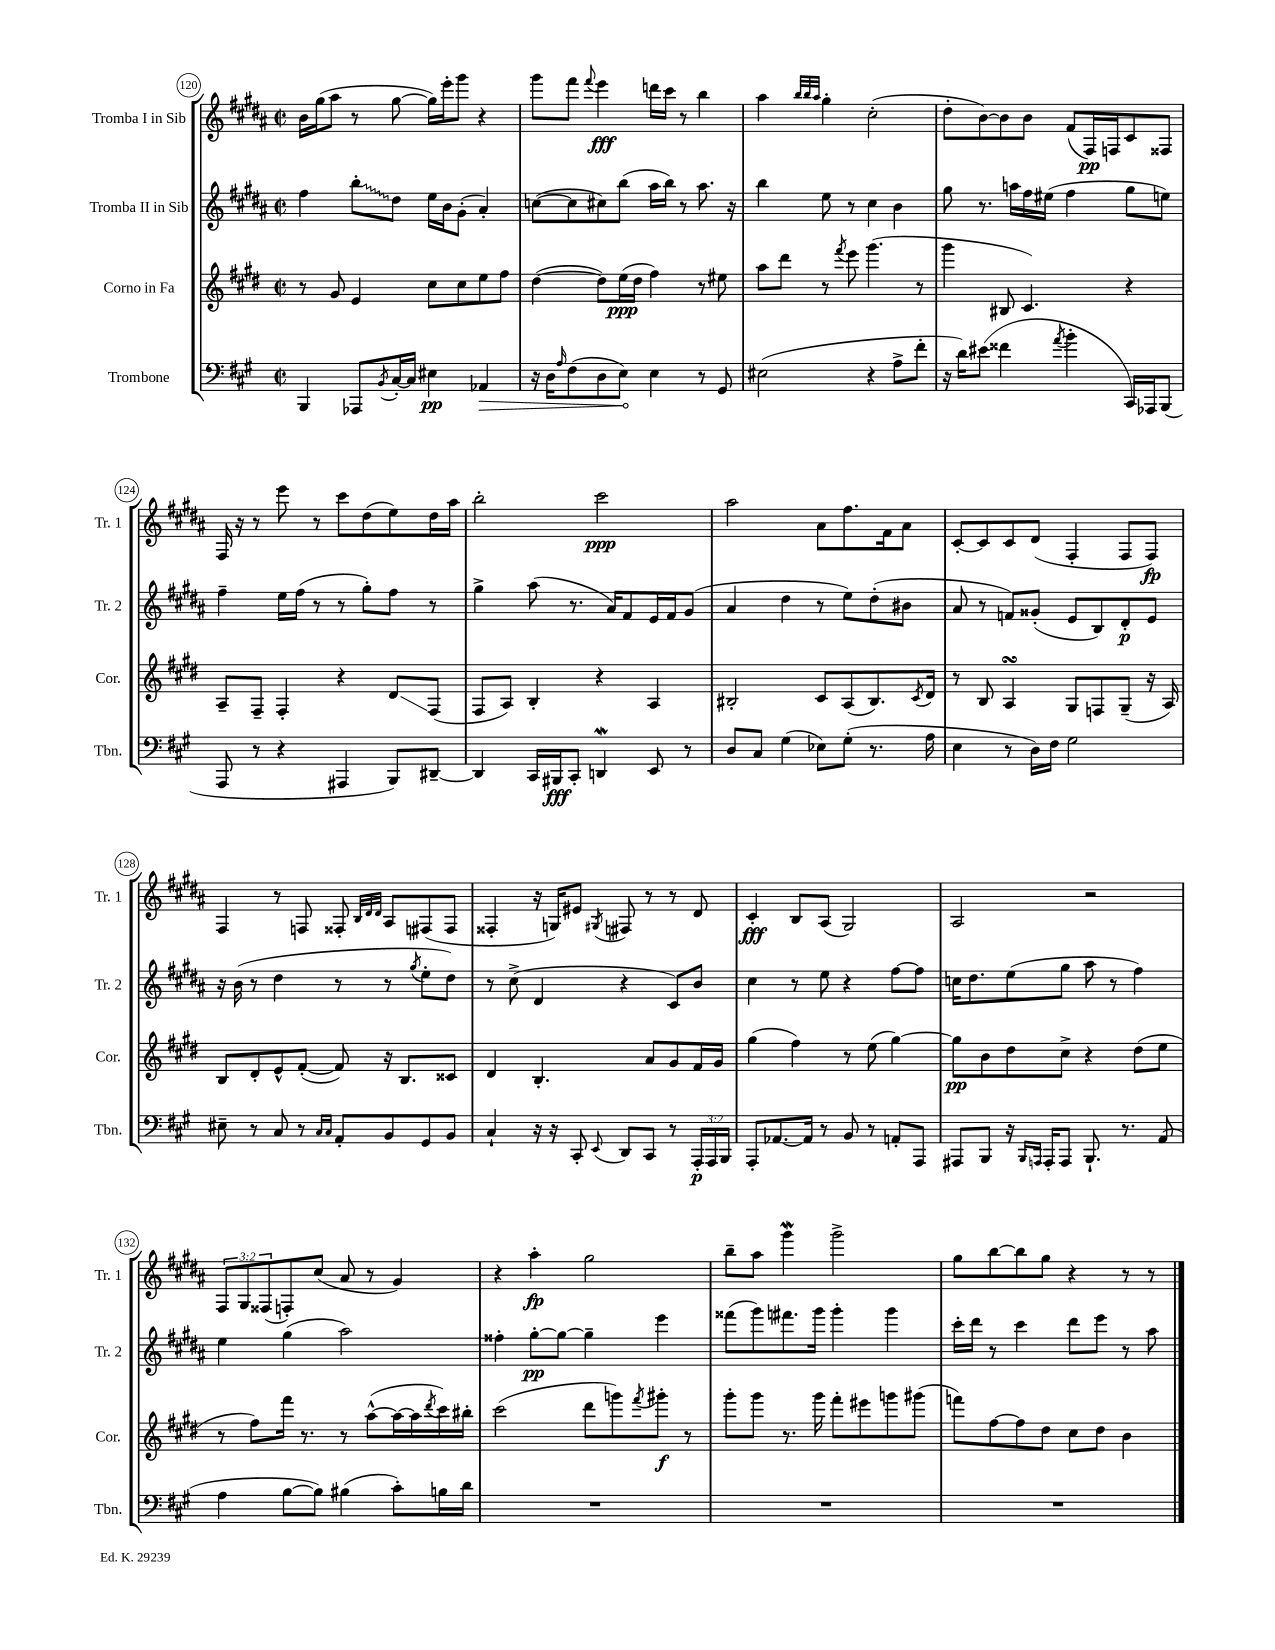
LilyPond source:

<<
\new StaffGroup <<
\new Staff = "s0" \with { instrumentName = "Tromba I in Sib" shortInstrumentName = "Tr. 1" } {
    \clef treble \key b \major \defaultTimeSignature \time 2/2 \override Staff.TupletNumber.text = #tuplet-number::calc-fraction-text
    b'16 gis''16( ais''8 r8 gis''8~ gis''16) e'''16-. gis'''8 r4 |
    gis'''8 fis'''8 \appoggiatura { fis'''8 } e'''4\fff d'''16 cis'''16 r8 b''4 |
    ais''4 \grace { b''32 b''32 ais''32 } gis''4-. cis''2-.( |
    dis''8-. b'8~) b'8 b'8 fis'8( fis16\pp) f16 cis'8 fisis8 |
    fis16 r16 r8 e'''8 r8 cis'''8 dis''8( e''8) dis''16 ais''16 |
    b''2-. cis'''2\ppp |
    ais''2 ais'8 fis''8. fis'16 ais'8 |
    cis'8~-. cis'8 cis'8 dis'8( fis4-. fis8 fis8\fp) |
    fis4 r8 f8 fisis8-. \grace { b32 dis'32 dis'32 } ais8 fis8( fis8 |
    fisis4-. r16 g16) eis'8 \acciaccatura { gis8 } fis8 r8 r8 dis'8 |
    cis'4-.\fff b8 ais8( gis2) |
    ais2 r2 |
    \tuplet 3/2 { fis8 gis8 fisis8( } f8-.) cis''8( ais'8 r8 gis'4) |
    r4 ais''4-.\fp gis''2 |
    b''8-- ais''8 gis'''4\mordent gis'''2-> |
    gis''8 b''8~ b''8 gis''8 r4 r8 r8 \bar "|." |
}
\new Staff = "s1" \with { instrumentName = "Tromba II in Sib" shortInstrumentName = "Tr. 2" } {
    \clef treble \key b \major \defaultTimeSignature \time 2/2
    fis''4 \once \override Glissando.style = #'zigzag b''8-.\glissando dis''8 e''16 b'16 gis'8-.( ais'4-.) |
    c''8~( c''8 cis''8) b''8( ais''16 b''16) r8 ais''8. r16 |
    b''4 e''8 r8 cis''4 b'4 |
    gis''8 r8. a''16 fis''16 eis''16( fis''4 gis''8 e''8) |
    fis''4-- e''16 fis''16( r8 r8 gis''8-.) fis''8 r8 |
    gis''4-> ais''8( r8. ais'16) fis'8 e'16 fis'16 gis'8( |
    ais'4 dis''4 r8 e''8) dis''8-.( bis'8 |
    ais'8 r8 f'8) gisis'8-.( e'8 b8) dis'8-.\p e'8 |
    r16 b'16( r8 dis''4 r8 r8 \acciaccatura { gis''8 } e''8-. dis''8) |
    r8 cis''8->( dis'4 r4 cis'8) b'8 |
    cis''4 r8 e''8 r4 fis''8~ fis''8 |
    c''16 dis''8. e''8( gis''8 ais''8 r8 fis''4) |
    e''4 gis''4( ais''2) |
    fisis''4-. gis''8~-.\pp gis''8~ gis''4-- e'''4 |
    fisis'''8( gis'''8) fis'''8. gis'''16 gis'''4-. gis'''4 |
    cis'''16-. dis'''16 r8 cis'''4 dis'''8 e'''8 r8 ais''8 \bar "|." |
}
\new Staff = "s2" \with { instrumentName = "Corno in Fa" shortInstrumentName = "Cor." } {
    \clef treble \key e \major \defaultTimeSignature \time 2/2
    r8 gis'8 e'4 cis''8 cis''8 e''8 fis''8 |
    dis''4~( dis''8) e''16\ppp( dis''16 fis''4) r8 eis''8 |
    a''8 dis'''8 r8 \acciaccatura { fis'''8 } e'''8 gis'''4.( r8 |
    gis'''4 bis8 cis'4.) r4 |
    a8-- fis8-- fis4-. r4 dis'8\glissando fis8( |
    fis8 a8) b4-. r4 a4 |
    bis2-. cis'8 a8( bis8.) \acciaccatura { cis'8 } dis'16 |
    r8 b8 a4\turn gis8 f8 gis8--( r16 a16) |
    b8 dis'8-. e'8-^ fis'8~-.( fis'8) r16 b8. cisis'8 |
    dis'4 b4.-. a'8 gis'8 fis'16 gis'16 |
    gis''4( fis''4) r8 e''8( gis''4~) |
    gis''8\pp b'8 dis''8 cis''8-> r4 dis''8( e''8 |
    r8 fis''8) fis'''16 r8. r8 a''8~-^( a''16~ a''16 \acciaccatura { dis'''8 } cis'''16) bis''16-. |
    cis'''2( dis'''8 g'''8) \acciaccatura { fis'''8 } gis'''8-.\f r8 |
    gis'''8-. gis'''8 r8. gis'''16 fis'''8-. eis'''8 g'''8 gis'''8( |
    f'''8) fis''8~ fis''8 dis''8 cis''8 dis''8 b'4 \bar "|." |
}
\new Staff = "s3" \with { instrumentName = "Trombone" shortInstrumentName = "Tbn." } {
    \clef bass \key a \major \defaultTimeSignature \time 2/2 \override Staff.TupletNumber.text = #tuplet-number::calc-fraction-text
    b,,4 aes,,8 \acciaccatura { b,8 } cis16~-. cis16 eis4\pp \once \override Hairpin.circled-tip = ##t aes,4\> |
    r16 d16 \grace { a16 } fis8( d8 e8\!) e4 r8 gis,8 |
    eis2( r4 a8-> fis'8-. |
    r16 d'16) eis'8( fisis'4 \acciaccatura { a'8 } b'4-. cis,16) aes,,16 b,,8( |
    a,,8 r8 r4 ais,,4 b,,8) dis,8~-- |
    dis,4 cis,16 bis,,16\fff cis,8-. d,4\mordent e,8 r8 |
    d8 cis8 gis4( ees8) gis8-.( r8. a16 |
    e4 r8 d16) fis16 gis2 |
    eis8-- r8 cis8 r8 \grace { cis16 cis16 } a,8-. b,8 gis,8 b,8 |
    cis4-! r16 r16 cis,8-. \appoggiatura { e,8 } d,8 cis,8 r8 \tuplet 3/2 { a,,16-.\p a,,16 b,,16 } |
    a,,8-. aes,8.~ aes,16 r8 b,8 r8 a,8-. a,,8 |
    ais,,8 b,,8 r16 \grace { b,,16 a,,16 } a,,16-. a,,8 b,,8.-! r8. a,8( |
    a4 b8~ b8) bis4( cis'8-.) b16 d'16 |
    R1 |
    R1 |
    R1 \bar "|." |
}
>>
>>
\layout { \context { \Score currentBarNumber = #120 \override BarNumber.stencil = #(make-stencil-circler 0.1 0.3 ly:text-interface::print) } }
